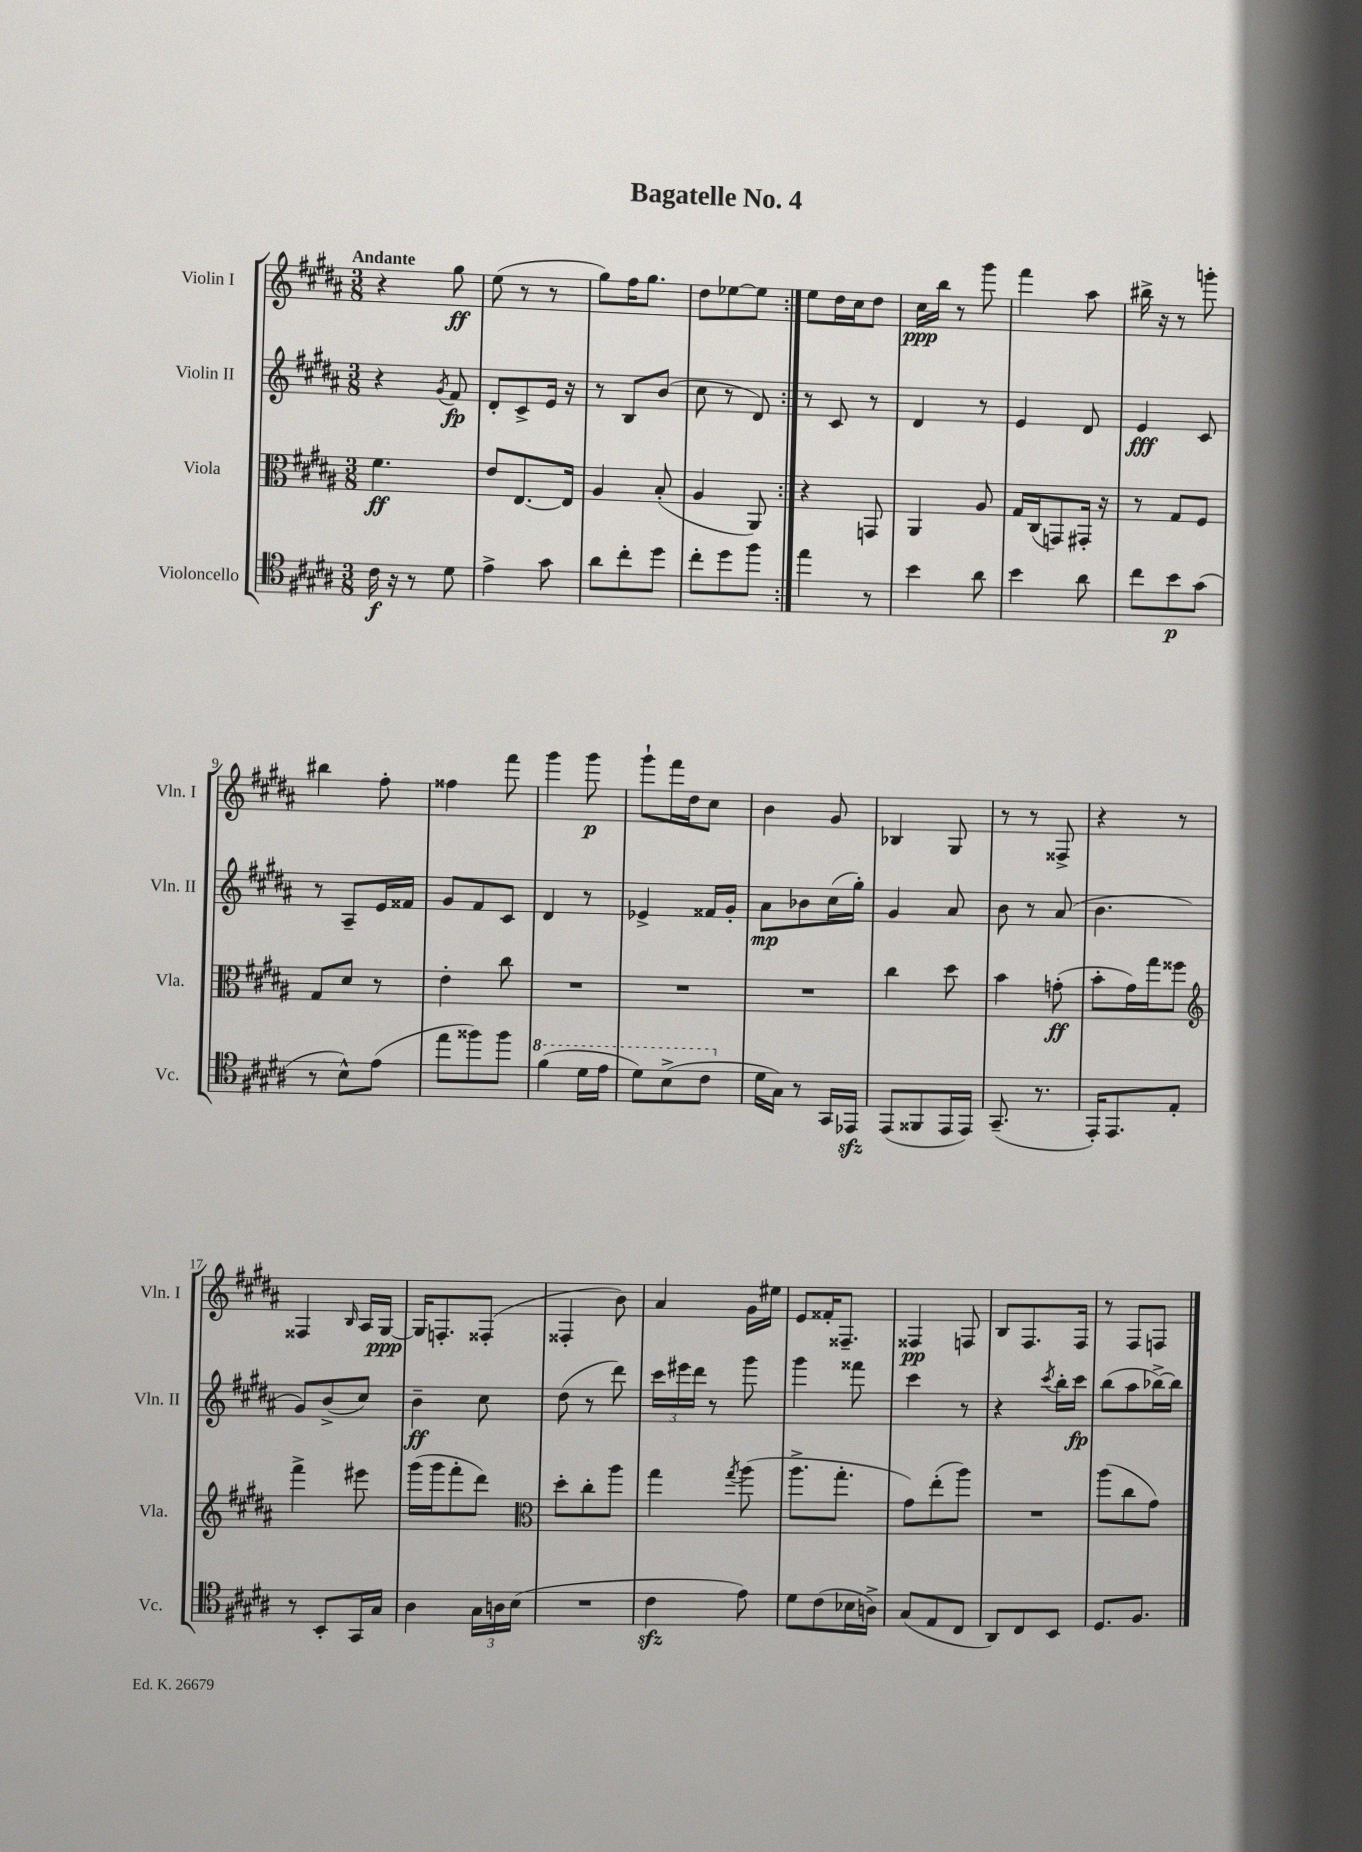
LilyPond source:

\header { title = "Bagatelle No. 4" }
<<
\new StaffGroup <<
\new Staff = "s0" \with { instrumentName = "Violin I" shortInstrumentName = "Vln. I" } {
    \clef treble \key b \major \numericTimeSignature \time 3/8 \tempo "Andante"
    \repeat volta 2 { r4 gis''8\ff |
    e''8( r8 r8 |
    gis''8) fis''16 gis''8. |
    dis''8 ees''8~ ees''8 | }
    e''8 dis''16 cis''16 dis''8 |
    cis''16\ppp b''16 r8 gis'''8 |
    fis'''4 ais''8 |
    bis''16-> r16 r8 g'''8-. |
    bis''4 fis''8-. |
    fisis''4 fis'''8 |
    gis'''4 gis'''8\p |
    gis'''8-! fis'''16 dis''16 cis''8 |
    b'4 gis'8 |
    bes4 gis8 |
    r8 r8 fisis8-> |
    r4 r8 |
    fisis4 \grace { b16 } ais16 gis16~\ppp |
    gis16 f8.-. fisis8-.( |
    fisis4-. b'8) |
    ais'4 gis'16 eis''16 |
    e'8 fisis'16-. fisis8.-- |
    fisis4\pp f8 |
    b8 fis8. fis16 |
    r8 fis8 f8 \bar "|." |
}
\new Staff = "s1" \with { instrumentName = "Violin II" shortInstrumentName = "Vln. II" } {
    \clef treble \key b \major \numericTimeSignature \time 3/8
    \repeat volta 2 { r4 \acciaccatura { gis'8 } fis'8\fp |
    dis'8-. cis'8-> e'16 r16 |
    r8 b8 b'8( |
    cis''8 r8 dis'8) | }
    r8 cis'8 r8 |
    dis'4 r8 |
    e'4 dis'8 |
    e'4\fff cis'8 |
    r8 ais8-- e'16 fisis'16 |
    gis'8 fis'8 cis'8 |
    dis'4 r8 |
    ees'4-> fisis'16 gis'16-. |
    ais'8\mp bes'8 cis''16( gis''16-.) |
    gis'4 ais'8 |
    b'8 r8 ais'8( |
    b'4. |
    gis'8) b'8->( cis''8) |
    b'4--\ff cis''8 |
    dis''8( r8 dis'''8) |
    \tuplet 3/2 { cis'''16 eis'''16 dis'''16 } r8 gis'''8 |
    gis'''4 fisis'''8 |
    cis'''4 r8 |
    r4 \acciaccatura { cis'''8 } b''16-. cis'''16\fp |
    b''8( ais''8 bes''16~->) bes''16 \bar "|." |
}
\new Staff = "s2" \with { instrumentName = "Viola" shortInstrumentName = "Vla." } {
    \clef alto \key b \major \numericTimeSignature \time 3/8
    \repeat volta 2 { fis'4.\ff |
    e'8 e8.~ e16 |
    ais4 b8-.( |
    ais4 ais,8) | }
    r4 g,8 |
    ais,4 ais8 |
    gis16 cis16( g,8) gis,16-. r16 |
    r8 gis8 fis8 |
    gis8 dis'8 r8 |
    e'4-. cis''8 |
    R4. |
    R4. |
    R4. |
    cis''4 dis''8 |
    b'4 g'8-.\ff( |
    b'8-. gis'16) gis''16 fisis''8 |
    \clef treble fis'''4-> eis'''8 |
    gis'''16( gis'''16 fis'''8-. dis'''8) |
    \clef alto dis''8-. cis''8-. ais''8 |
    gis''4 \acciaccatura { gis''8 } ais''8( |
    ais''8.-> gis''8.-. |
    gis'8) e''8-.( ais''8) |
    R4. |
    ais''8( cis''8 gis'8) \bar "|." |
}
\new Staff = "s3" \with { instrumentName = "Violoncello" shortInstrumentName = "Vc." } {
    \clef tenor \key b \major \numericTimeSignature \time 3/8
    \repeat volta 2 { cis'16\f r16 r8 dis'8 |
    e'4-> gis'8 |
    ais'8 cis''8-. dis''8 |
    cis''8-. dis''8 fis''8 | }
    e''4 r8 |
    b'4 ais'8 |
    b'4 ais'8 |
    cis''8 b'8\p gis'8( |
    r8 b8-^) e'8( |
    e''8 fisis''8) fisis''8 |
    \ottava #1 fis''4( dis''16 e''16 |
    dis''8) b'8->( cis''8 \ottava #0 |
    dis'16 gis16) r8 gis,16 ees,16\sfz |
    e,8( fisis,8 e,16 e,16) |
    gis,8.--( r8. |
    e,16-.) e,8. e8-. |
    r8 b,8-. gis,16 gis16 |
    ais4 \tuplet 3/2 { gis16 a16 b16( } |
    R4. |
    cis'4\sfz e'8) |
    dis'8 cis'8( bes16 a16->) |
    gis8( e8 cis8 |
    ais,8) cis8 b,8 |
    dis8. fis8. \bar "|." |
}
>>
>>
